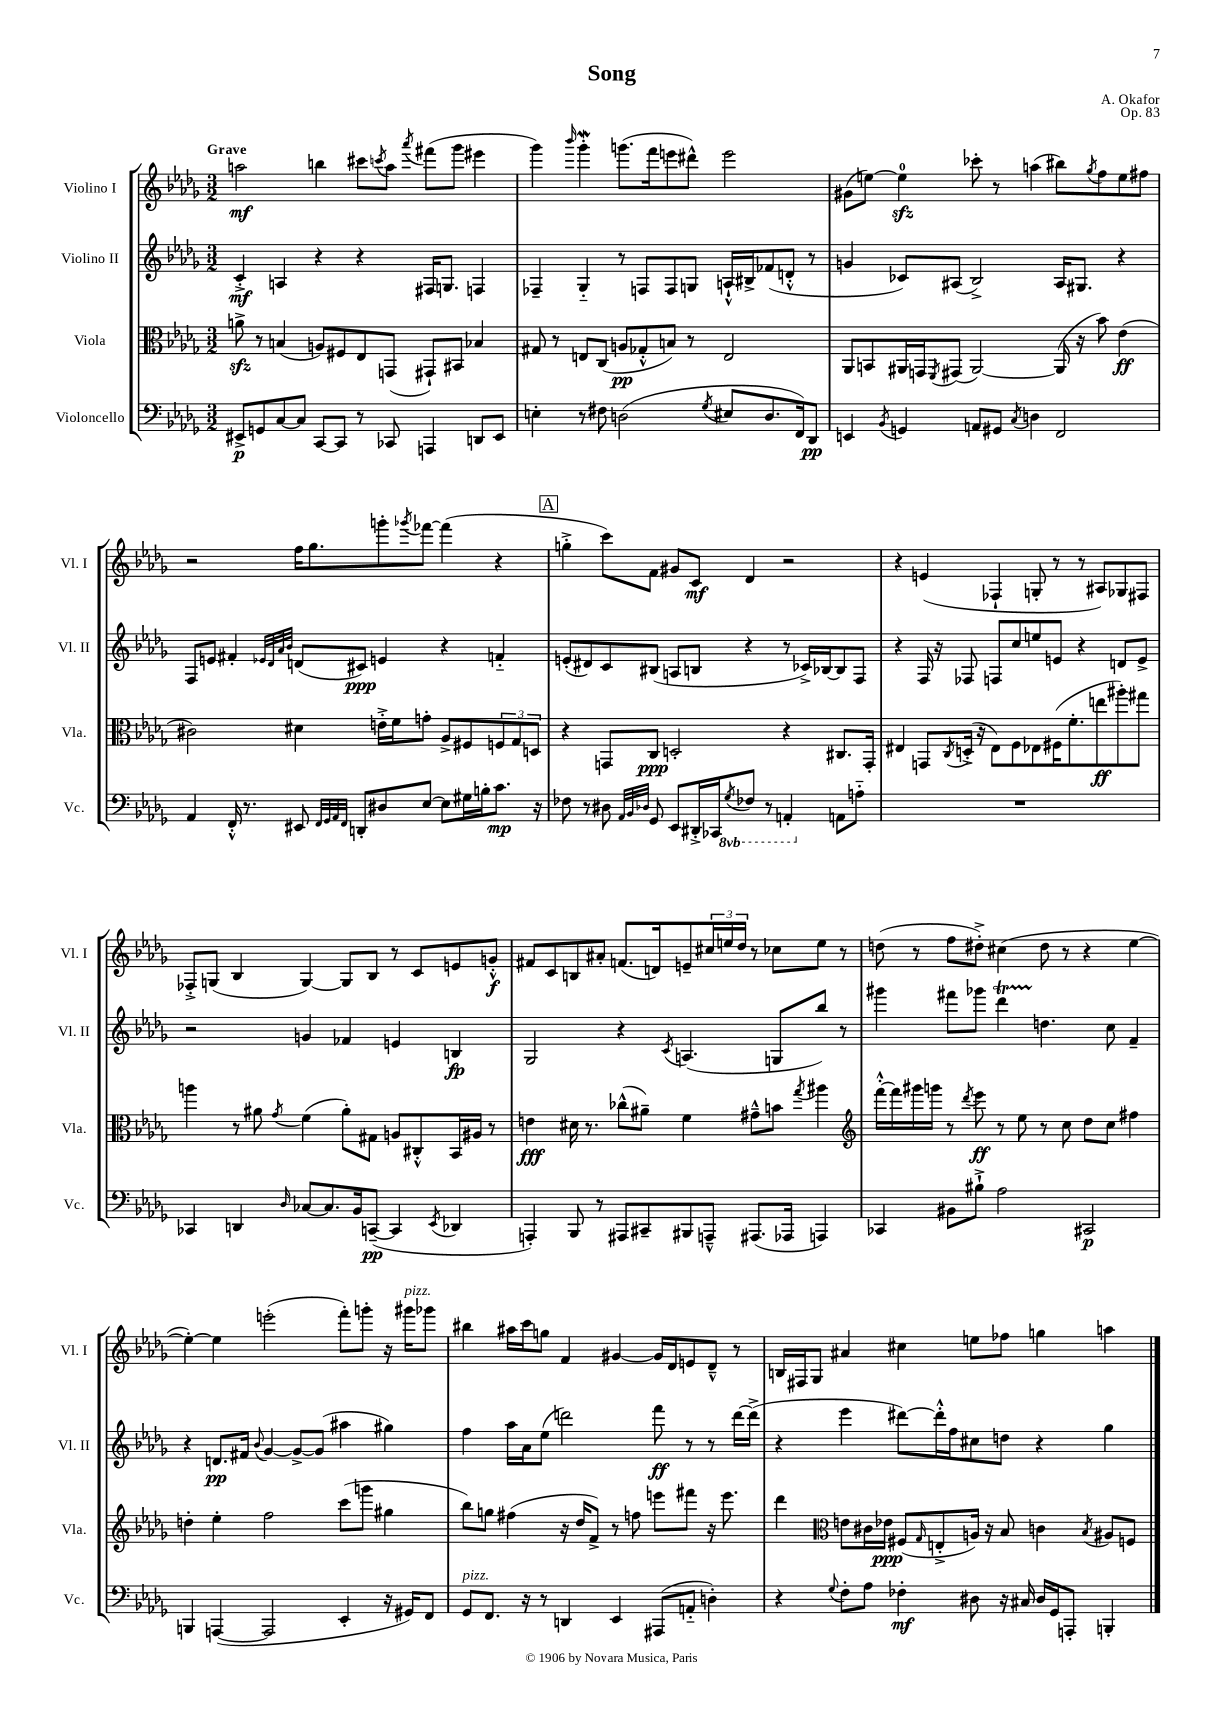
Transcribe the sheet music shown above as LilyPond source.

\header { title = "Song" composer = "A. Okafor" opus = "Op. 83" }
<<
\new StaffGroup <<
\new Staff = "s0" \with { instrumentName = "Violino I" shortInstrumentName = "Vl. I" } {
    \clef treble \key des \major \numericTimeSignature \time 3/2 \tempo "Grave"
    a''2\mf b''4 cis'''8 \acciaccatura { c'''8 } a''8 \acciaccatura { aes'''8 } fis'''8( ges'''8 eis'''4 |
    ges'''4) \grace { bes'''16 } ges'''4-.\mordent g'''8.( f'''16 e'''8 dis'''8-^) e'''2 |
    gis'8( e''8~) e''4-0\sfz ces'''8-. r8 a''4( bis''8) \acciaccatura { ges''8 } f''8 e''8 fis''8 |
    r2 f''16 ges''8. g'''8-. \acciaccatura { ges'''8 } fes'''8~ fes'''4( r4 |
    \mark \markup { \box "A" } g''4-.-> c'''8) f'8 gis'8 c'8\mf des'4 r2 |
    r4 e'4( fes4-! g8-. r8 r8 ais8) ges8 fis8 |
    fes8-.-> g8( bes4 g4~) g8 bes8 r8 c'8 e'8 g'8-.-^\f |
    fis'8 c'8 b8 ais'8-. f'8.( d'16) e'8-- \tuplet 3/2 { cis''16 e''16 des''16 } r8 ces''8 e''8 r8 |
    d''8( r8 f''8 dis''8-.->) cis''4( dis''8 r8 r4 ees''4~ |
    ees''4~-.) ees''4 e'''2-.( f'''8-.) g'''8-. r16 gis'''16^\markup { \italic "pizz." } ges'''8 |
    bis''4 ais''16 c'''16 g''8 f'4 gis'4~ gis'16 des'16 e'8 des'8---^ r8 |
    b16 fis16 ges8 ais'4 cis''4 e''8 fes''8 g''4 a''4 \bar "|." |
}
\new Staff = "s1" \with { instrumentName = "Violino II" shortInstrumentName = "Vl. II" } {
    \clef treble \key des \major \numericTimeSignature \time 3/2
    c'4-.->\mf a4 r4 r4 fis16 g8. f4 |
    fes4-- ges4-_ r8 f8 f8 g8 a16-!-^ bis16-> fes'8( d'8-.-^ r8 |
    g'4 ces'8) ais8( bes2->) ais16 gis8. r4 |
    f8 e'8 fis'4-. \grace { ees'32 des'32 aes'32 bes'32 } d'8( cis'8\ppp) e'4 r4 f'4-_ |
    \mark \markup { \box "A" } e'8-.( dis'8) c'8 bis8( a8 b8 r4 r8 ces'16->) bes16~ bes8 f8 |
    r4 f16 r16 fes8 f8 c''8 e''8 e'8 r4 d'8 e'8-> |
    r2 g'4 fes'4 e'4 b4\fp |
    ges2 r4 \acciaccatura { c'8 } a4.( g8 bes''8) r8 |
    gis'''4 fis'''8 ges'''8 des'''4\startTrillSpan d''4.\stopTrillSpan c''8 f'4-- |
    r4 d'8.\pp fis'16 \appoggiatura { bes'8 } ges'4~ ges'8~-> ges'8( ais''4 gis''4) |
    f''4 aes''16 aes'16 ees''8( d'''2) f'''8\ff r8 r8 d'''16~ d'''16->( |
    r4 ees'''4 dis'''8~) dis'''16-.-^ f''16 cis''8 d''8 r4 ges''4 \bar "|." |
}
\new Staff = "s2" \with { instrumentName = "Viola" shortInstrumentName = "Vla." } {
    \clef alto \key des \major \numericTimeSignature \time 3/2
    a'8->\sfz r8 b4( a8) fis8 ees8 g,8( gis,8-!) bis,8 bes4 |
    gis8 r8 e8 c8( a8\pp ges8-.-^ b8) r8 e2 |
    aes,8 b,8 ais,16 g,16 \acciaccatura { f,8 } gis,8( ais,2~) ais,16( r16 bes'8) ees'4\ff( |
    cis'2) dis'4 e'16-.-> f'16 g'8-. aes8-> fis8 \tuplet 3/2 { f8 ges8 d8 } |
    \mark \markup { \box "A" } r4 g,8 c8\ppp d2-. r4 cis8. g,16-. |
    eis4 g,8 \acciaccatura { c8 } d16-.->( r16 eis8) f8 ees8 fis16( f'8.-. e''8\ff ais''8-.) gis''8 |
    a''4 r8 ais'8 \acciaccatura { ges'8 } f'4( ais'8-.) gis8 a8 cis8-.-^ bes,16 ais16 r8 |
    e'4\fff dis'16 r8. ces''8-^( ais'8--) f'4 gis'8---^ b'8 \acciaccatura { ges''8 } ais''4 |
    \clef treble f'''16~-.-^ f'''16 gis'''16 g'''16 r8 \acciaccatura { des'''8 } ees'''8\ff r8 ees''8 r8 c''8 des''8 c''8 fis''4 |
    d''4-. ees''4-. f''2 c'''8( g'''8 gis''4 |
    bes''8) g''8 fis''4( r16 des''16 f'8->) r8 f''8 e'''8 fis'''8 r16 e'''8. |
    des'''4 \clef alto e'8 cis'16 ees'16\ppp fis8( \grace { ges16 } e8-.-> a16) r16 bes8 c'4 \acciaccatura { bes8 } ais8 f8 \bar "|." |
}
\new Staff = "s3" \with { instrumentName = "Violoncello" shortInstrumentName = "Vc." } {
    \clef bass \key des \major \numericTimeSignature \time 3/2 \set Staff.ottavationMarkups = #ottavation-simple-ordinals
    eis,8->\p g,8 c8~ c8 c,8~ c,8 r8 ces,8 a,,4 d,8 eis,8 |
    e4-. r8 fis8 d2( \acciaccatura { ges8 } eis8 d8. f,16) des,8\pp |
    e,4 \acciaccatura { bes,8 } g,4 a,8 gis,8 \acciaccatura { c8 } d4 f,2 |
    aes,4 f,16-.-^ r8. eis,8 \grace { f,32 ges,32 aes,32 f,32 } d,8-. dis8 ees8~ ees8 gis16 b16-. c'8.\mp r16 |
    \mark \markup { \box "A" } fes8 r8 dis8 \grace { aes,32 bes,32 des32 } ges,8 ees,8 dis,16-.-> ces,16 \ottava #-1 \acciaccatura { ges,8 } fes,8 r8 a,,4-. \ottava #0 a,8 a8-_ |
    R1. |
    ces,4 d,4 \grace { des16 } ces8~ ces8. bes,16 c,8~--\pp( c,4 \acciaccatura { ees,8 } des,4 |
    a,,4-.) bes,,8 r8 ais,,8 cis,8-- bis,,8 a,,8---^ ais,,8.( aes,,16 a,,4) |
    ces,4 bis,8 bis8-!-> aes2 cis,2\p |
    b,,4 a,,4~( a,,2 ees,4-. r16 gis,16) f,8 |
    ges,8^\markup { \italic "pizz." } f,8. r16 r8 d,4 ees,4 ais,,8( a,8-_ d4-.) |
    r4 \appoggiatura { ges8 } f8-. aes8 fes4-.\mf dis8 r16 cis16 dis16 ges,16 a,,8-. b,,4-. \bar "|." |
}
>>
>>
\layout { \context { \Score \remove "Bar_number_engraver" } }
